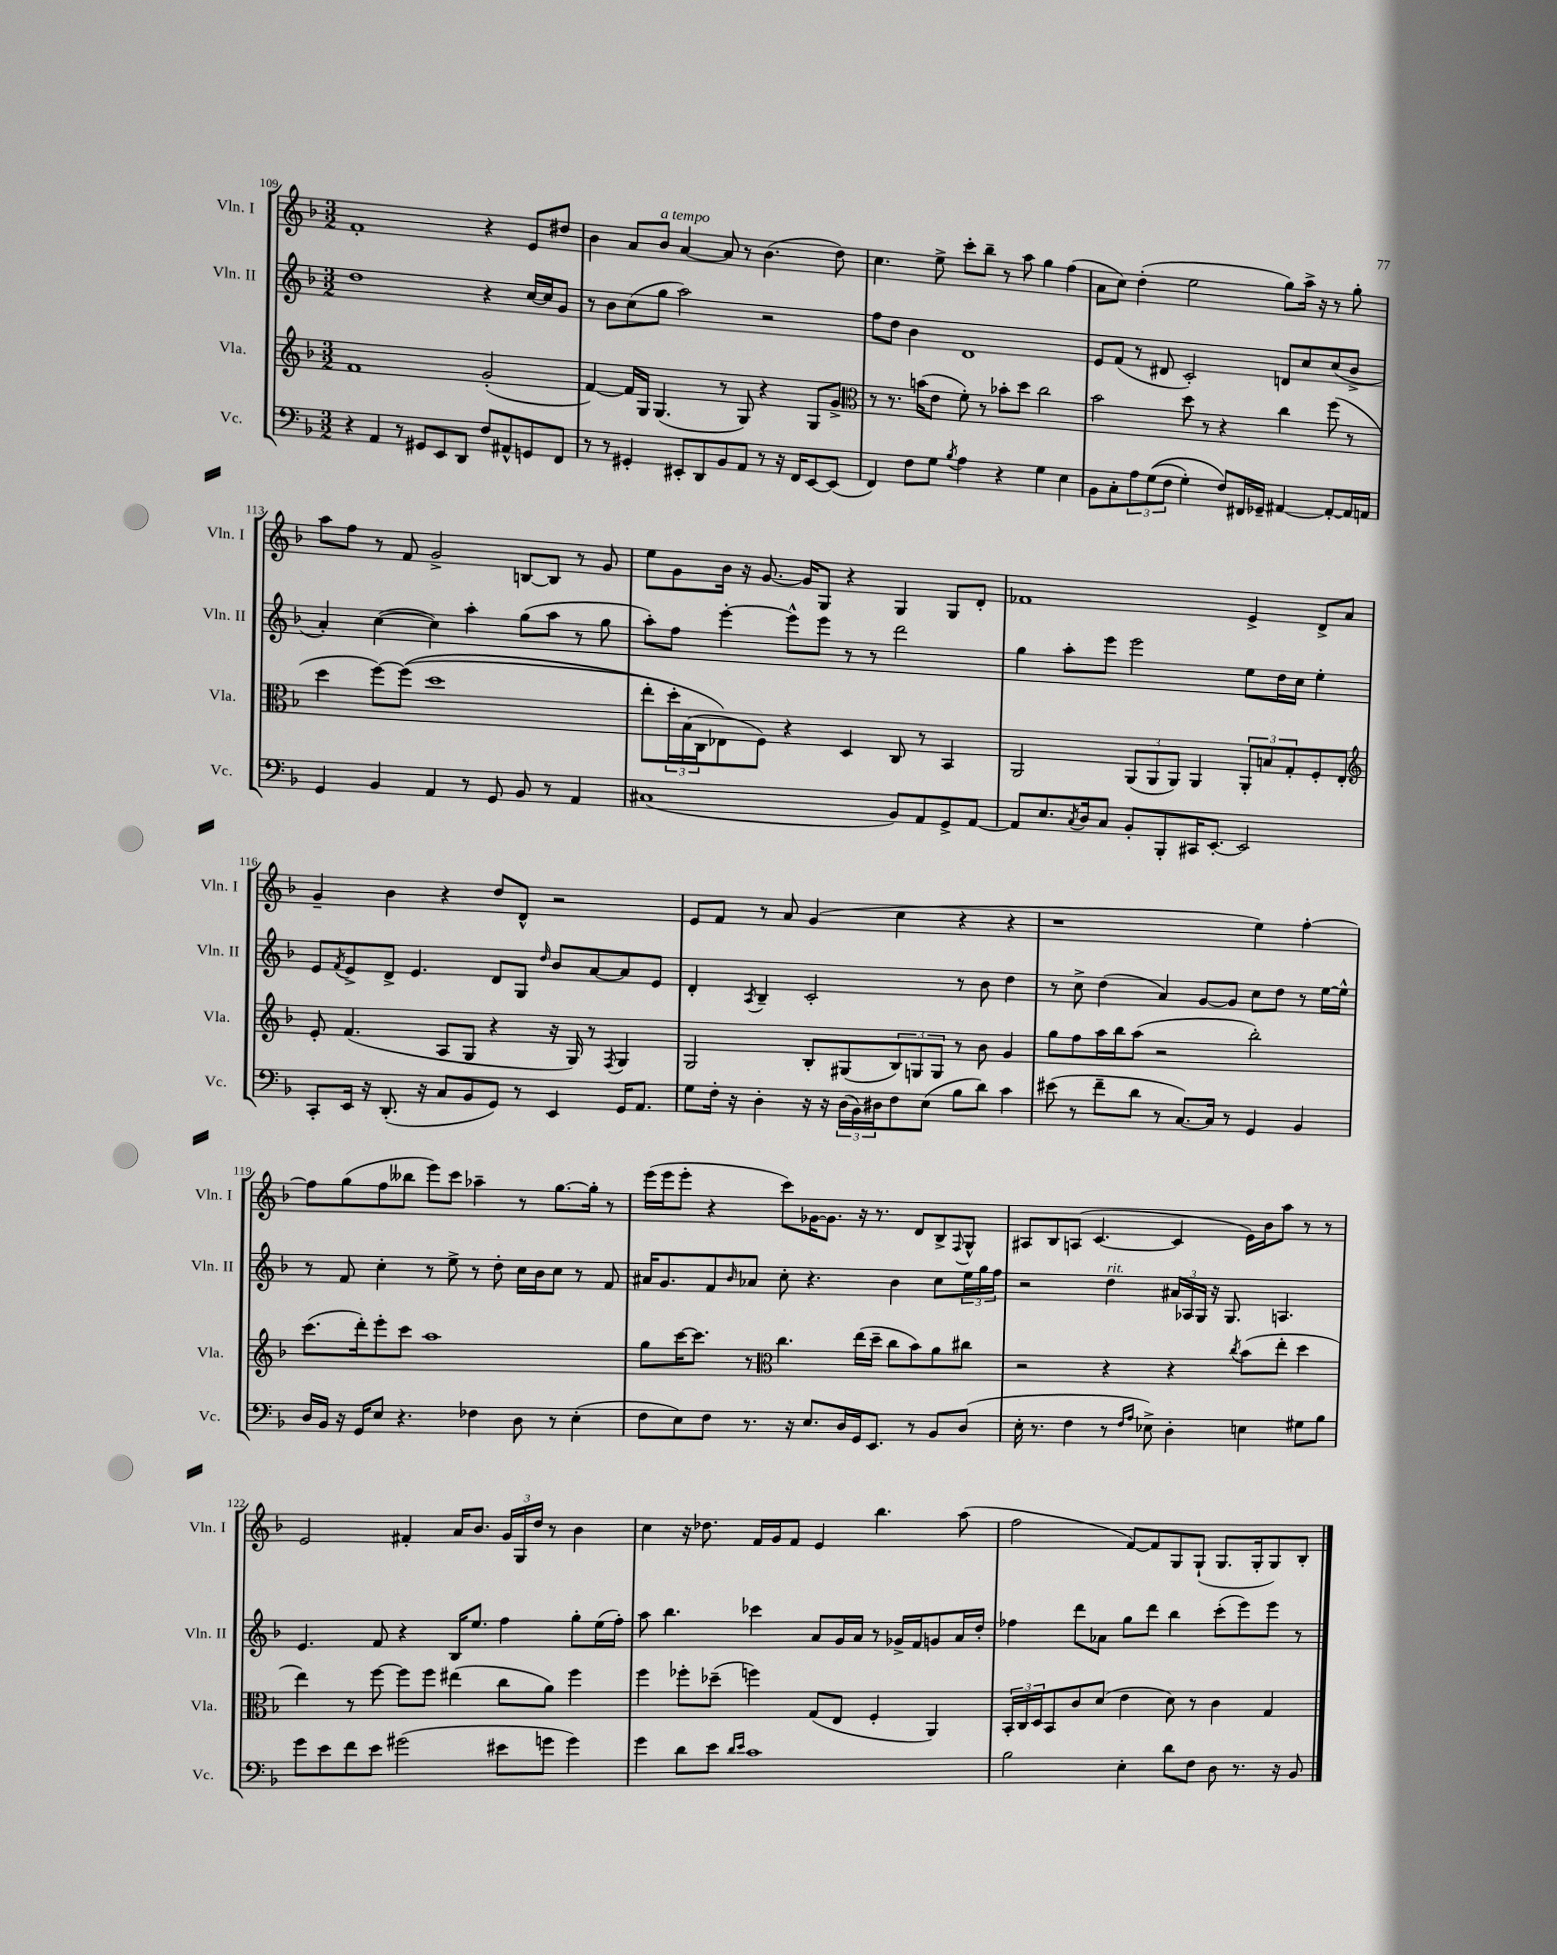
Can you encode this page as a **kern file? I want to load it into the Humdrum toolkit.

**kern	**kern	**kern	**kern
*staff4	*staff3	*staff2	*staff1
*clefF4	*clefG2	*clefG2	*clefG2
*k[b-]	*k[b-]	*k[b-]	*k[b-]
*M3/2	*M3/2	*M3/2	*M3/2
4r	1f	1dd	1f'
4AA	.	.	.
8r	.	.	.
8GG#	.	.	.
8EE	.	.	.
8DD	.	.	.
8F	(2g'	4r	4r
8AA#^^	.	.	.
8GG	.	[16cc	8e
.	.	16cc]	.
8FF	.	8g	8dd#
=	=	=	=
8r	[4f)	8r	4b-
8r	.	8b-	.
4GG#'	16f]	(8cc	8a
.	16G	.	.
.	(4.G	8gg	8b-
8EE#'	.	2aa)	[4a
8DD	.	.	.
8BB-	8r	.	8a]
8AA	8G)	.	8r
8r	4r	2r	(4.b-
16r	.	.	.
16FF	.	.	.
[8EE#	8G	.	.
(8EE#]	8g^	.	8dd)
=	=	=	=
*	*clefC3	*	*
4FF)	8r	8ff	4.cc
.	8.r	8dd	.
8F	.	4b-	.
.	(16b	.	.
8G	8e	.	8ee^
8qB-	.	.	.
4A	8f')	1d	8ccc'
.	8r	.	8bb-~
4r	8b-'	.	8r
.	8dd	.	8aa
4G	2cc	.	4gg
4E	.	.	(4ff
=	=	=	=
8BB-	2b-	8e	8a
8C'	.	(8f	8cc)
12A	.	8r	(4dd'
&((12G	.	.	.
.	.	8d#	.
12F	.	.	.
4G')	8dd	2c')	2ee
.	8r	.	.
8F&)	4r	.	.
16FF#	.	.	.
16GG-~	.	.	.
[4AA#	4cc	8d	8gg)
.	.	8cc	16aa^
.	.	.	16r
8AA#'_	(8ff	(8cc	8r
16AA#]	8r	8b-^	8gg'
16AA	.	.	.
=	=	=	=
4GG	4dd	4a')	8aa
.	.	.	8ff
4BB-	[8ff)	([4cc	8r
.	&((8ff]	.	8f
4AA	1dd	4cc])	2g^
8r	.	4aa'	.
8GG	.	.	.
8BB-	.	(8gg	[8B
8r	.	8aa	8B]
4AA	.	8r	8r
.	.	8gg	8g
=	=	=	=
(1C#	8ee'	8aa')	8ee
.	24dd')	8ff	8g
.	(24B-	.	.
.	24C	.	.
.	8E-&)	[4eee'	16b-
.	.	.	16r
.	8F)	.	[8.g
.	4r	8eee^^]	.
.	.	.	16g]
.	.	8eee	8G
.	4D	8r	4r
.	.	8r	.
8BB-)	8C	2ddd	4G
8AA	8r	.	.
8GG^	4BB-	.	8G
[8AA	.	.	8d'
=	=	=	=
8AA]	2AA	4gg	1f-
8.E	.	.	.
.	.	8aa'	.
8qC	.	.	.
16D	.	.	.
8C	.	8eee	.
8BB-'	(12AA	2eee	.
.	12AA	.	.
8BBB-'	.	.	.
.	12AA)	.	.
16CC#	4AA	.	.
[8.EE'	.	.	.
2EE]	12AA'	8ee	4e^
.	12B	.	.
.	.	16dd	.
.	12G'	.	.
.	.	16cc	.
.	8F'	4ee'	8d^
.	8E'	.	8a
=	=	=	=
*	*clefG2	*	*
8CC'	8e'	8e	4g~
.	.	8qf	.
16EE	(4.f	8e^	.
16r	.	.	.
(8.DD'	.	8d^	4b-
.	.	4.e	.
16r	.	.	.
8C	8A	.	4r
8BB-	8G	.	.
8GG)	4r	8d	8dd
8r	.	8G	8d^^
.	.	16qqdd	.
4EE	16r	8b-	2r
.	16G)	.	.
.	8r	[8a	.
.	8qF	.	.
16GG	4G	8a]	.
8.AA	.	.	.
.	.	8e	.
=	=	=	=
8G	2G	4d'	8e
16F'	.	.	8f
16r	.	.	.
.	.	8qA	.
4D'	.	4B-~	8r
.	.	.	8a
16r	8B-'	2c'	(4g
16r	.	.	.
(24D	(8G#	.	.
24BB-)	.	.	.
24D#	.	.	.
8F	12B-)	.	4cc
.	12G	.	.
(8E	.	.	.
.	12G	.	.
8B-	8r	8r	4r
8d)	8b-	8b-	.
4c	4g	4dd	4r
=	=	=	=
(8e#	8gg	8r	1r
8r	8ff	8cc^	.
8f~	16aa	(4dd	.
.	16bb-	.	.
8d	(8aa	.	.
8r	2r	4a)	.
[8.C)	.	.	.
.	.	[8g	.
16C]	.	.	.
8r	.	8g]	.
4GG	2bb-')	8cc	4ee)
.	.	8dd	.
4BB-	.	8r	[4ff'
.	.	[16ee	.
.	.	16ee^^]	.
=	=	=	=
16D	(8.ccc	8r	8ff]
16BB-	.	.	.
16r	.	8f	(8gg
16GG	16ddd')	.	.
8E	8eee'	4cc'	8ff
4.r	8ccc	.	8bb--
.	1aa	8r	8eee)
.	.	8ee^	8ccc
4F-	.	8r	4aa-~
.	.	8dd'	.
8D	.	16cc	8r
.	.	16b-	.
8r	.	8cc	[8.gg
(4E'	.	8r	.
.	.	.	16gg']
.	.	8f	8r
=	=	=	=
8F	8gg	16a#	(16eee
.	.	8.g	16eee
8E)	[16ccc	.	8eee'
.	8.ccc]	.	.
8F	.	8f	4r
.	.	16qqb-	.
8.r	8r	8a-	.
*	*clefC3	*	*
.	4.cc	8cc'	8ccc)
16r	.	.	.
8.E	.	4.r	[16g-
.	.	.	8.g-]
16D	.	.	.
16GG	(16ee	.	16r
8.EE	16dd~	.	8.r
.	8cc	4b-	.
8r	8b-)	.	8d
8BB-	8a	8cc	8B-^
.	.	.	8qqF
(8D	8cc#	24ee	8G^^
.	.	24gg	.
.	.	24ff	.
=	=	=	=
16E'	2r	2r	8A#
8.r	.	.	.
.	.	.	8B-
4F	.	.	(8A
.	.	.	[4.c
8r	4r	4dd	.
16qqF	.	.	.
16qqA	.	.	.
8E-^)	.	.	.
4D'	4r	24a#	4c]
.	.	24A-	.
.	.	24G	.
.	.	16r	.
.	.	8.G	.
.	8qcc	.	.
4E	(8b-	.	16e)
.	.	.	16b-
.	8ee'	4.A	8aa
8G#	4dd	.	8r
8B-	.	.	8r
=	=	=	=
8g	4ee)	4.e	2e
8e	.	.	.
8f	8r	.	.
8e	[8ff	8f	.
(2g#	8ff]	4r	4f#'
.	8ff	.	.
.	(4ee#	16B-	16a
.	.	8.ee	8.b-
8e#	8cc	4ff	24g
.	.	.	24G
.	.	.	24dd
8g	8a)	.	8r
4g)	4ff	8gg'	4b-
.	.	(16ee	.
.	.	16ff')	.
=	=	=	=
4g	4ff	8aa	4cc
.	.	4.bb-	.
8d	8ff-'	.	16r
.	.	.	8.dd-
8e	(8dd-~	.	.
16qqd	.	.	.
16qqe	.	.	.
1c	4ff)	4ccc-	16f
.	.	.	16g
.	.	.	8f
.	(8G	8a	4e
.	8E	16g	.
.	.	16a	.
.	4F'	8r	4.bb-
.	.	16g-^	.
.	.	16f	.
.	4AA)	8g	.
.	.	16a	(8aa
.	.	16dd'	.
=	=	=	=
2B-	24BB-'	4ff-	2ff
.	24C	.	.
.	24D	.	.
.	8BB-	.	.
.	8c	8ddd	.
.	(8d	8a-	.
4E'	4e	8gg	[8f)
.	.	8ddd	8f]
8d	8d)	4bb-	8G
8F	8r	.	(8G`
8D	4c	(8ccc'	8.G
8.r	.	8eee)	.
.	.	.	16G'
.	4G	8eee	8G)
16r	.	.	.
8BB-	.	8r	8B-'
==	==	==	==
*-	*-	*-	*-
